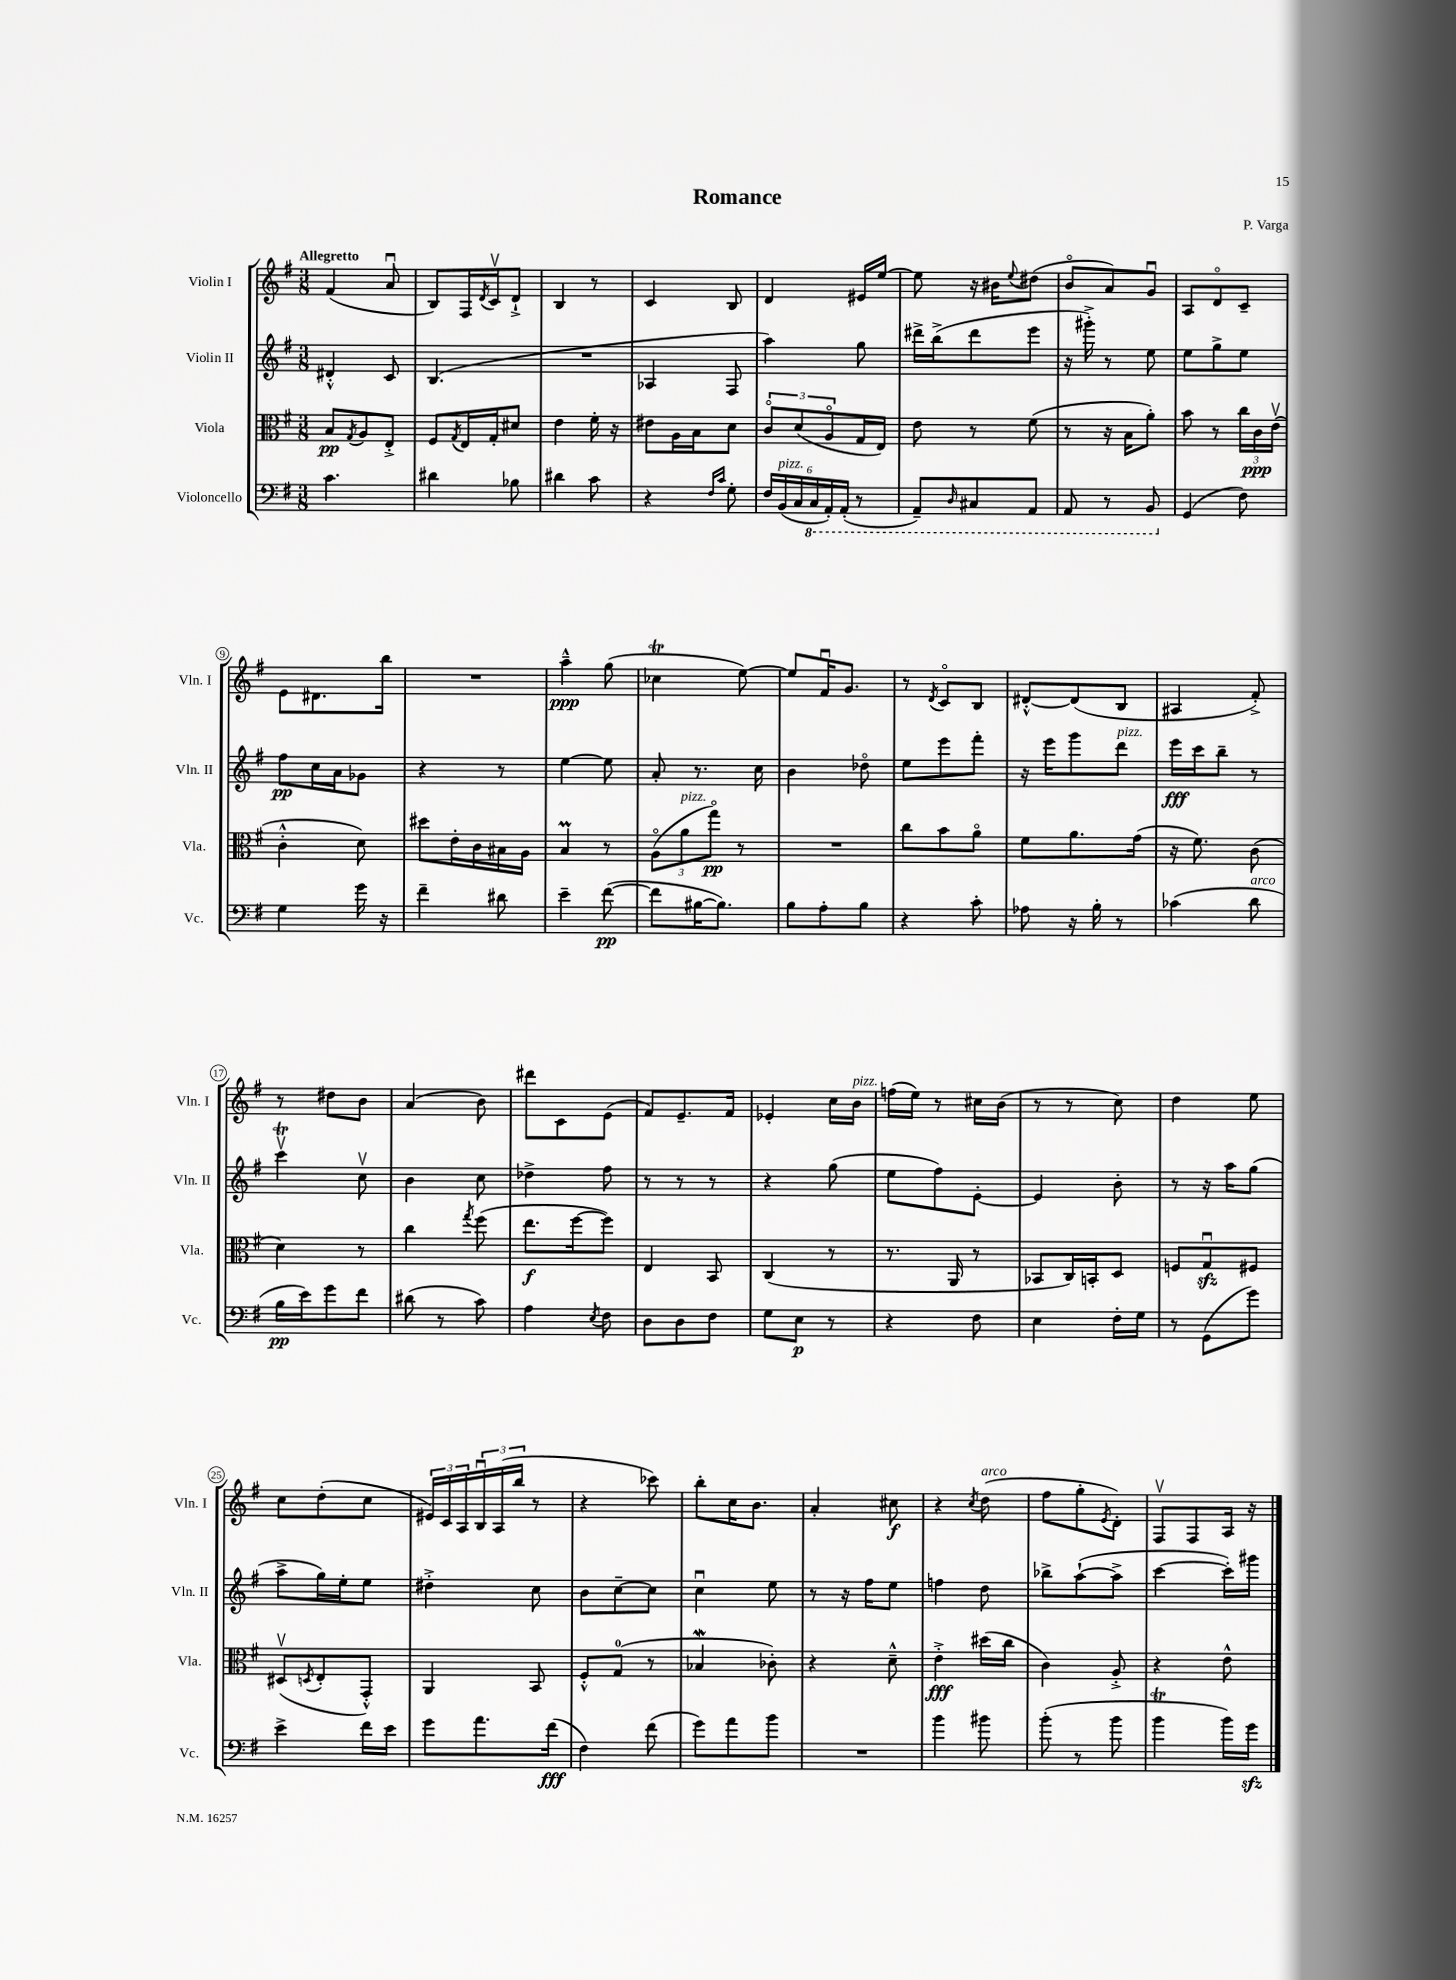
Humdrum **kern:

**kern	**dynam	**kern	**dynam	**kern	**dynam	**kern	**dynam
*part4	*part4	*part3	*part3	*part2	*part2	*part1	*part1
*staff4	*staff4	*staff3	*staff3	*staff2	*staff2	*staff1	*staff1
*I"Violoncello	*	*I"Viola	*	*I"Violin II	*	*I"Violin I	*
*I'Vc.	*	*I'Vla.	*	*I'Vln. II	*	*I'Vln. I	*
*clefF4	*	*clefC3	*	*clefG2	*	*clefG2	*
*k[f#]	*	*k[f#]	*	*k[f#]	*	*k[f#]	*
*M3/8	*	*M3/8	*	*M3/8	*	*M3/8	*
=1	=1	=1	=1	=1	=1	=1	=1
!	!	!	!	!	!	!LO:TX:a:B:t=Allegretto	!
4.c\	.	8B/L	pp	4d#X'^^/	.	(4f#/	.
.	.	8qG/	.	.	.	.	.
.	.	8A/	.	.	.	.	.
.	.	8E'^/J	.	8c/	.	8au/	.
=2	=2	=2	=2	=2	=2	=2	=2
4d#X\	.	8F#/L	.	(4.B/	.	8B/L)	.
.	.	8qG/	.	.	.	.	.
.	.	16E/L	.	.	.	16F#/L	.
.	.	.	.	.	.	8qd/	.
.	.	16G'/J	.	.	.	16cv/J	.
8B-X\	.	8d#X/J	.	.	.	8d`^/J	.
=3	=3	=3	=3	=3	=3	=3	=3
4d#X\	.	4e\	.	4.r	.	4B/	.
8c\	.	16f#'\	.	.	.	8r	.
.	.	16r	.	.	.	.	.
=4	=4	=4	=4	=4	=4	=4	=4
4r	.	8e#X\L	.	4A-X/	.	4c/	.
.	.	16A\L	.	.	.	.	.
.	.	16B\J	.	.	.	.	.
16qqF#/LL	.	.	.	.	.	.	.
16qqc/JJ	.	.	.	.	.	.	.
8G'\	.	8d\J	.	8F#/	.	8B/	.
=5	=5	=5	=5	=5	=5	=5	=5
24F#/LL	.	12c/L	.	4aa\)	.	4d/	.
!LO:TX:a:i:t=pizz.	!	!	!	!	!	!	!
(24BB/	.	.	.	.	.	.	.
24C/	.	(12d/	.	.	.	.	.
*8ba	*	*	*	*	*	*	*
24CC/	.	.	.	.	.	.	.
24AAA'/)	.	12A/	.	.	.	.	.
(24AAA'/JJ	.	.	.	.	.	.	.
8r	.	16G/L	.	8gg\	.	16e#X/LL	.
.	.	16E/JJ)	.	.	.	[16ee/JJ	.
=6	=6	=6	=6	=6	=6	=6	=6
8AAA~/L)	.	8e\	.	16ddd#X^\LL	.	8ee\]	.
.	.	.	.	(16bb^\J	.	.	.
16qqDD/	.	.	.	.	.	.	.
8CC#X/	.	8r	.	8ddd#\	.	16r	.
.	.	.	.	.	.	16b#X\KL	.
.	.	.	.	.	.	8qqee/	.
8AAA/J	.	(8f#\	.	8eee\J	.	(8dd#X\J	.
=7	=7	=7	=7	=7	=7	=7	=7
8AAA/	.	8r	.	16r	.	8b/L	.
.	.	.	.	16ggg#X'^\)	.	.	.
8r	.	16r	.	8r	.	8a/)	.
.	.	16B\KL	.	.	.	.	.
8BBB/	.	8a'\J)	.	8ee\	.	8gu/J	.
=8	=8	=8	=8	=8	=8	=8	=8
*X8ba	*	*	*	*	*	*	*
(4GG/	.	8b\	.	8ee\L	.	8A/L	.
.	.	8r	.	8gg^\	.	8d/	.
8F#\)	.	24cc\LL	.	8ee\J	.	8c~/J	.
.	.	24c\	ppp	.	.	.	.
.	.	(24ev\JJ	.	.	.	.	.
!!LO:LB:g=z
=9	=9	=9	=9	=9	=9	=9	=9
4G\	.	4c'^^\	.	8ff#\L	pp	8e\L	.
.	.	.	.	16cc\L	.	8.d#X\	.
.	.	.	.	16a\J	.	.	.
16g\	.	8d\)	.	8g-X\J	.	.	.
16r	.	.	.	.	.	16bb\Jk	.
=10	=10	=10	=10	=10	=10	=10	=10
4f#~\	.	8dd#X\L	.	4r	.	4.r	.
.	.	16e'\L	.	.	.	.	.
.	.	16c\	.	.	.	.	.
8d#X\	.	16B#X\	.	8r	.	.	.
.	.	16A\JJ	.	.	.	.	.
=11	=11	=11	=11	=11	=11	=11	=11
4e~\	.	4Bm/	.	[4ee\	.	4aa~^^\	ppp
([8f#\	pp	8r	.	8ee\]	.	(8gg\	.
=12	=12	=12	=12	=12	=12	=12	=12
8f#\L]	.	(12A\L	.	8a'/	.	4cc-XT\	.
!	!	!LO:TX:a:i:t=pizz.	!	!	!	!	!
.	.	12a\	.	.	.	.	.
[16B#X\K	.	.	.	8.r	.	.	.
.	.	12gg\J)	pp	.	.	.	.
8.B#\J])	.	.	.	.	.	.	.
.	.	8r	.	.	.	[8ee\)	.
.	.	.	.	16cc\	.	.	.
=13	=13	=13	=13	=13	=13	=13	=13
8B\L	.	4.r	.	4b\	.	8ee/L]	.
8A'\	.	.	.	.	.	16f#u/K	.
.	.	.	.	.	.	8.g/J	.
8B\J	.	.	.	8dd-X\	.	.	.
=14	=14	=14	=14	=14	=14	=14	=14
4r	.	8cc\L	.	8ee\L	.	8r	.
.	.	.	.	.	.	8qd/	.
.	.	8b\	.	8eee\	.	8c/L	.
8c'\	.	8a\J	.	8fff#'\J	.	8B/J	.
=15	=15	=15	=15	=15	=15	=15	=15
8A-X\	.	8f#\L	.	16r	.	[8d#X'^^/L	.
.	.	.	.	16eee\KL	.	.	.
16r	.	8.a\	.	8ggg\	.	(8d#/]	.
16B'\	.	.	.	.	.	.	.
!	!	!	!	!LO:TX:a:i:t=pizz.	!	!	!
8r	.	.	.	8ddd\J	.	8B/J	.
.	.	(16g\Jk	.	.	.	.	.
=16	=16	=16	=16	=16	=16	=16	=16
(4c-X\	.	16r	.	16eee\LL	fff	4A#X/	.
.	.	8.f#\)	.	16ccc\J	.	.	.
.	.	.	.	8bb~\J	.	.	.
!LO:TX:a:i:t=arco	!	!	!	!	!	!	!
8d\	.	(8c\	.	8r	.	8f#'^/)	.
!!LO:LB:g=z
=17	=17	=17	=17	=17	=17	=17	=17
16B\LL	pp	4d\)	.	4cccTv\	.	8r	.
16e\J)	.	.	.	.	.	.	.
8g\	.	.	.	.	.	8dd#X\L	.
8f#\J	.	8r	.	8ccv\	.	8b\J	.
=18	=18	=18	=18	=18	=18	=18	=18
(8d#X\	.	4cc\	.	4b\	.	(4a/	.
8r	.	.	.	.	.	.	.
.	.	8qgg/	.	.	.	.	.
8c\)	.	(8ff#\	.	8cc\	.	8b\)	.
=19	=19	=19	=19	=19	=19	=19	=19
4A\	.	8.ee\L	f	4dd-X^\	.	8ddd#X\L	.
.	.	.	.	.	.	8c\	.
.	.	[16ff#\k	.	.	.	.	.
8qE/	.	.	.	.	.	.	.
8F#\	.	8ff#\J])	.	8ff#\	.	(8e\J	.
=20	=20	=20	=20	=20	=20	=20	=20
8D\L	.	4E/	.	8r	.	8f#/L)	.
8D\	.	.	.	8r	.	8.e~/	.
8F#\J	.	8BB/	.	8r	.	.	.
.	.	.	.	.	.	16f#/Jk	.
=21	=21	=21	=21	=21	=21	=21	=21
8G\L	.	(4C/	.	4r	.	4e-X'/	.
8E\J	p	.	.	.	.	.	.
8r	.	8r	.	(8gg\	.	16cc\LL	.
!	!	!	!	!	!	!LO:TX:a:i:t=pizz.	!
.	.	.	.	.	.	16b\JJ	.
=22	=22	=22	=22	=22	=22	=22	=22
4r	.	8.r	.	8ee\L	.	(16ffn\LL	.
.	.	.	.	.	.	16ee\JJ)	.
.	.	.	.	8ff#\)	.	8r	.
.	.	16AA/	.	.	.	.	.
8F#\	.	8r	.	[8e'\J	.	16cc#X\LL	.
.	.	.	.	.	.	(16b\JJ	.
=23	=23	=23	=23	=23	=23	=23	=23
4E\	.	8BB-X/L	.	4e/]	.	8r	.
.	.	16C/L)	.	.	.	8r	.
.	.	16BBn'/J	.	.	.	.	.
16F#'\LL	.	8D/J	.	8b'\	.	8cc\)	.
16G\JJ	.	.	.	.	.	.	.
=24	=24	=24	=24	=24	=24	=24	=24
8r	.	8Fn/L	.	8r	.	4dd\	.
(8GG\L	.	8Gzzu/	.	16r	.	.	.
.	.	.	.	16aa\KL	.	.	.
8g\J)	.	8F#X/J	.	(8gg\J	.	8ee\	.
!!LO:LB:g=z
=25	=25	=25	=25	=25	=25	=25	=25
4e^\	.	(8D#Xv/L	.	8aa^\L	.	8cc\L	.
.	.	8qDn/	.	.	.	.	.
.	.	8E'/	.	16gg\L)	.	(8dd'\	.
.	.	.	.	16ee'\J	.	.	.
16f#\LL	.	8GG'^^/J)	.	8ee\J	.	8cc\J	.
16e\JJ	.	.	.	.	.	.	.
=26	=26	=26	=26	=26	=26	=26	=26
8g\L	.	4AA/	.	4dd#X'^\	.	24e#X/LL)	.
.	.	.	.	.	.	24c/	.
.	.	.	.	.	.	24A/	.
8.a\	.	.	.	.	.	24Bu/	.
.	.	.	.	.	.	(24A/	.
.	.	.	.	.	.	24bb/JJ	.
.	.	8BB/	.	8cc\	.	8r	.
(16f#\Jk	fff	.	.	.	.	.	.
=27	=27	=27	=27	=27	=27	=27	=27
4F#\)	.	8F#'^^/L	.	8b\L	.	4r	.
.	.	(8G/J	.	[8cc~\	.	.	.
(8f#\	.	8r	.	8cc\J]	.	8ccc-X\)	.
=28	=28	=28	=28	=28	=28	=28	=28
8g\L)	.	4B-Xw/	.	4ccu\	.	8bb'\L	.
8a\	.	.	.	.	.	16cc\K	.
.	.	.	.	.	.	8.b\J	.
8b\J	.	8c-X'\)	.	8ee\	.	.	.
=29	=29	=29	=29	=29	=29	=29	=29
4.r	.	4r	.	8r	.	4a'/	.
.	.	.	.	16r	.	.	.
.	.	.	.	16ff#\KL	.	.	.
.	.	8d~^^\	.	8ee\J	.	8cc#X\	f
=30	=30	=30	=30	=30	=30	=30	=30
4b\	.	4e'^\	fff	4ffn\	.	4r	.
.	.	.	.	.	.	8qcc/	.
!	!	!	!	!	!	!LO:TX:a:i:t=arco	!
8b#X\	.	(16dd#X\LL	.	8dd\	.	(8dd\	.
.	.	16cc\JJ	.	.	.	.	.
=31	=31	=31	=31	=31	=31	=31	=31
(8b'\	.	4c\)	.	8bb-X^\L	.	8ff#\L	.
8r	.	.	.	([8aa`\	.	8gg'\	.
.	.	.	.	.	.	8qe/	.
8b\	.	8A'^/	.	8aa^\J]	.	8d'\J)	.
=32	=32	=32	=32	=32	=32	=32	=32
4bt\	.	4r	.	[4ccc\	.	8F#v/L	.
.	.	.	.	.	.	8F#/	.
16b\LL)	.	8e^^\	.	16ccc'\LL])	.	16A/Jk	.
16gzz\JJ	.	.	.	16ggg#X\JJ	.	16r	.
==	==	==	==	==	==	==	==
*-	*-	*-	*-	*-	*-	*-	*-
